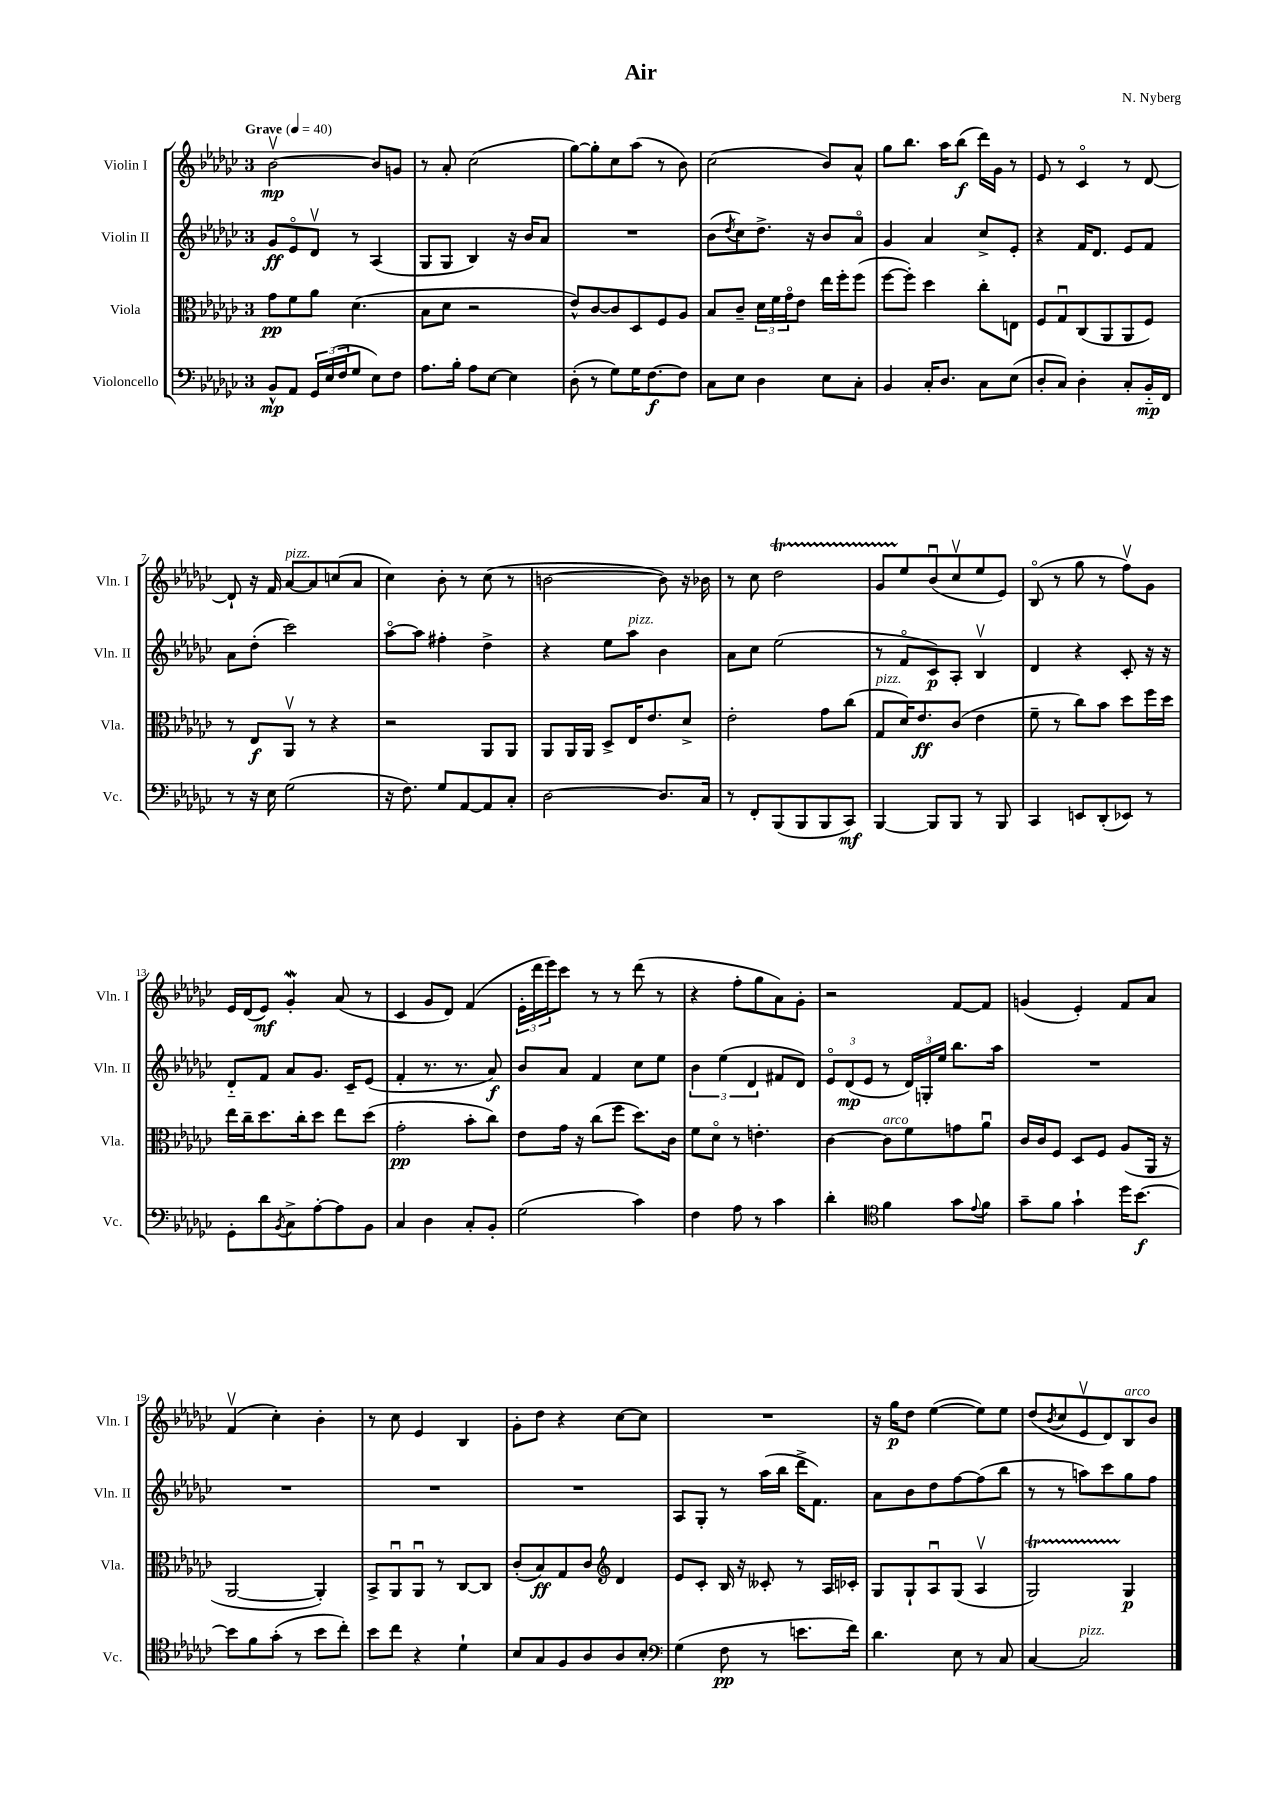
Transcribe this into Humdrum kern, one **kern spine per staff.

**kern	**kern	**kern	**kern
*staff4	*staff3	*staff2	*staff1
*clefF4	*clefC3	*clefG2	*clefG2
*k[b-e-a-d-g-c-]	*k[b-e-a-d-g-c-]	*k[b-e-a-d-g-c-]	*k[b-e-a-d-g-c-]
*M3/4	*M3/4	*M3/4	*M3/4
*MM40	*MM40	*MM40	*MM40
8BB-^^	8g-	8g-	[2b-v
8AA-	8f	8e-o	.
24GG-	8a-	8d-v	.
(24E-	.	.	.
24F	.	.	.
8G-	(4.d-	8r	.
8E-)	.	(4A-	8b-]
8F	.	.	8g
=	=	=	=
8.A-	8B-	8G-	8r
.	8d-	8G-	8a-'
16B-'	.	.	.
8A-	2r	4B-)	(2cc-
[8E-	.	.	.
4E-]	.	16r	.
.	.	16b-	.
.	.	8a-	.
=	=	=	=
(8D-'	8e-^^)	2.r	[8gg-)
8r	[8c-	.	8gg-']
8G-)	8c-]	.	8cc-
16G-	8D-	.	(8aa-
[8.F	.	.	.
.	8F	.	8r
8F]	8A-	.	8b-)
=	=	=	=
8C-	8B-	(8b-	(2cc-
.	.	8qdd-	.
8E-	8c-~	8cc-)	.
4D-	24d-	8.dd-^	.
.	24f	.	.
.	24g-o	.	.
.	8e-	.	.
.	.	16r	.
8E-	16ee-	8b-	8b-)
.	16ff'	.	.
8C-'	(8ff	8a-o	8a-^^
=	=	=	=
4BB-	[8ff	4g-	8gg-
.	8ff'])	.	8.bb-
16C-'	4dd-	4a-	.
8.D-	.	.	16aa-
.	.	.	(8bb-
8C-	8cc-'	8cc-^	16ddd-)
.	.	.	16g-
(8E-	8E	8e-'	8r
=	=	=	=
8D-'	8F	4r	8e-
8C-)	8G-u	.	8r
4D-'	(8C-	16f	4c-o
.	.	8.d-	.
.	8AA-	.	.
8C-'	8AA-	8e-	8r
16BB-'~	8F)	8f	[8d-
16FF	.	.	.
=	=	=	=
8r	8r	8a-	8d-`]
16r	8E-	(8dd-'	16r
16E-	.	.	16f
(2G-	8AA-v	2ccc-)	[8a-
.	8r	.	8a-]
.	4r	.	(8cc
.	.	.	8a-
=	=	=	=
16r	2r	[8aa-o	4cc-)
8.F)	.	.	.
.	.	8aa-]	.
8G-	.	4ff#'	8b-'
[8AA-	.	.	8r
8AA-]	8AA-	4dd-^	(8cc-
8C-'	8AA-	.	8r
=	=	=	=
[2D-	8AA-	4r	[2b
.	16AA-	.	.
.	16AA-	.	.
.	8D-^	8ee-	.
.	16E-	8aa-	.
.	8.e-	.	.
8.D-]	.	4b-	8b])
.	8d-^	.	16r
16C-	.	.	16b-
=	=	=	=
8r	2e-'	8a-	8r
8FF'	.	8cc-	8cc-
(8BBB-	.	(2ee-	2dd-
8BBB-	.	.	.
8BBB-	8g-	.	.
8CC-)	(8cc-	.	.
=	=	=	=
[4BBB-	8G-	8r	8g-
.	16d-)	8fo	8ee-
.	8.e-	.	.
8BBB-]	.	8c-)	(8b-u
8BBB-	(8c-	8A-'	8cc-v
8r	4e-	4B-v	8ee-
8BBB-	.	.	8e-)
=	=	=	=
4CC-	8f~	4d-	(8B-o
.	8r	.	8r
8EE	8cc-)	4r	8gg-
(8DD-'	8b-	.	8r
8EE-)	8dd-	8c-'	8ffv)
8r	16ff	16r	8g-
.	16dd-	16r	.
=	=	=	=
8GG-'	16ee-	8d-'~	16e-
.	16cc-~	.	(16d-
8d-	8.dd-	8f	8e-)
8qBB-	.	.	.
8C-^	.	8a-	4g-'
.	16cc-'	.	.
[8A-'	8dd-	8.g-	.
8A-]	8ee-	.	(8a-
.	.	16c-~	.
8BB-	(8dd-	(8e-	8r
=	=	=	=
4C-	2g-'	4f'	4c-
4D-	.	8.r	8g-
.	.	.	8d-)
.	.	8.r	.
8C-'	8b-'	.	(4f
8BB-'	8cc-)	8a-)	.
=	=	=	=
(2G-	8e-	8b-	24e-'
.	.	.	24ddd-
.	.	.	24eee-)
.	16g-	8a-	8ccc-
.	16r	.	.
.	(8cc-	4f	8r
.	8ff	.	8r
4c-)	8.dd-)	8cc-	(8ddd-
.	.	8ee-	8r
.	16c-	.	.
=	=	=	=
4F	8f	6b-	4r
.	8d-o	.	.
.	.	(6ee-	.
8A-	8r	.	8ff'
.	.	6d-	.
8r	4.e'	.	8gg-
4c-	.	8f#	8a-)
.	.	8d-)	8g-'
=	=	=	=
4d-'	[4c-	12e-o	2r
.	.	(12d-	.
.	.	12e-	.
*clefC4	*	*	*
4f	8c-]	8r	.
.	8f	24d-)	.
.	.	24G'	.
.	.	24ee-	.
8g-	8g	8.bb-	[8f
8qqe-	.	.	.
8f	8a-u	.	8f]
.	.	16aa-	.
=	=	=	=
8g-~	16c-	2.r	(4g
.	16c-	.	.
8f	8F	.	.
4g-`	8D-	.	4e-')
.	8F	.	.
16dd-	(8A-	.	8f
[8.b-	.	.	.
.	16AA-	.	8a-
.	16r	.	.
=	=	=	=
8b-]	[2AA-	2.r	(4fv
8f	.	.	.
(8g-'	.	.	4cc-')
8r	.	.	.
8b-	4AA-'])	.	4b-'
8cc-')	.	.	.
=	=	=	=
8b-	8BB-^	2.r	8r
8cc-	8AA-u	.	8cc-
4r	8AA-u	.	4e-
.	8r	.	.
4d-`	[8C-	.	4B-
.	8C-]	.	.
=	=	=	=
8B-	(8c-'	2.r	8g-'
8G-	8B-)	.	8dd-
8F	8G-	.	4r
8A-	8c-	.	.
*	*clefG2	*	*
8A-	4d-	.	[8cc-
8B-'	.	.	8cc-]
=	=	=	=
*clefF4	*	*	*
(4G-	8e-	8A-	2.r
.	8c-'	8G-'	.
8F	16B-	8r	.
.	16r	.	.
8r	8c--'	(16aa-	.
.	.	16bb-	.
8.e	8r	16ddd-^	.
.	.	8.f)	.
.	16A-	.	.
16f)	16c-'	.	.
=	=	=	=
4.d-	8G-	8a-	16r
.	.	.	16gg-
.	8G-`	8b-	8dd-
.	8A-u	8dd-	([4ee-
8E-	(8G-	[8ff	.
8r	4A-v	(8ff]	8ee-])
8C-	.	8bb-	8ee-
=	=	=	=
[4C-	2G-)	8r	(8dd-
.	.	.	8qb-
.	.	8r	8cc-
2C-]	.	8aa)	8e-v
.	.	8ccc-	8d-)
.	4G-	8gg-	8B-
.	.	8ff	8b-
==	==	==	==
*-	*-	*-	*-
